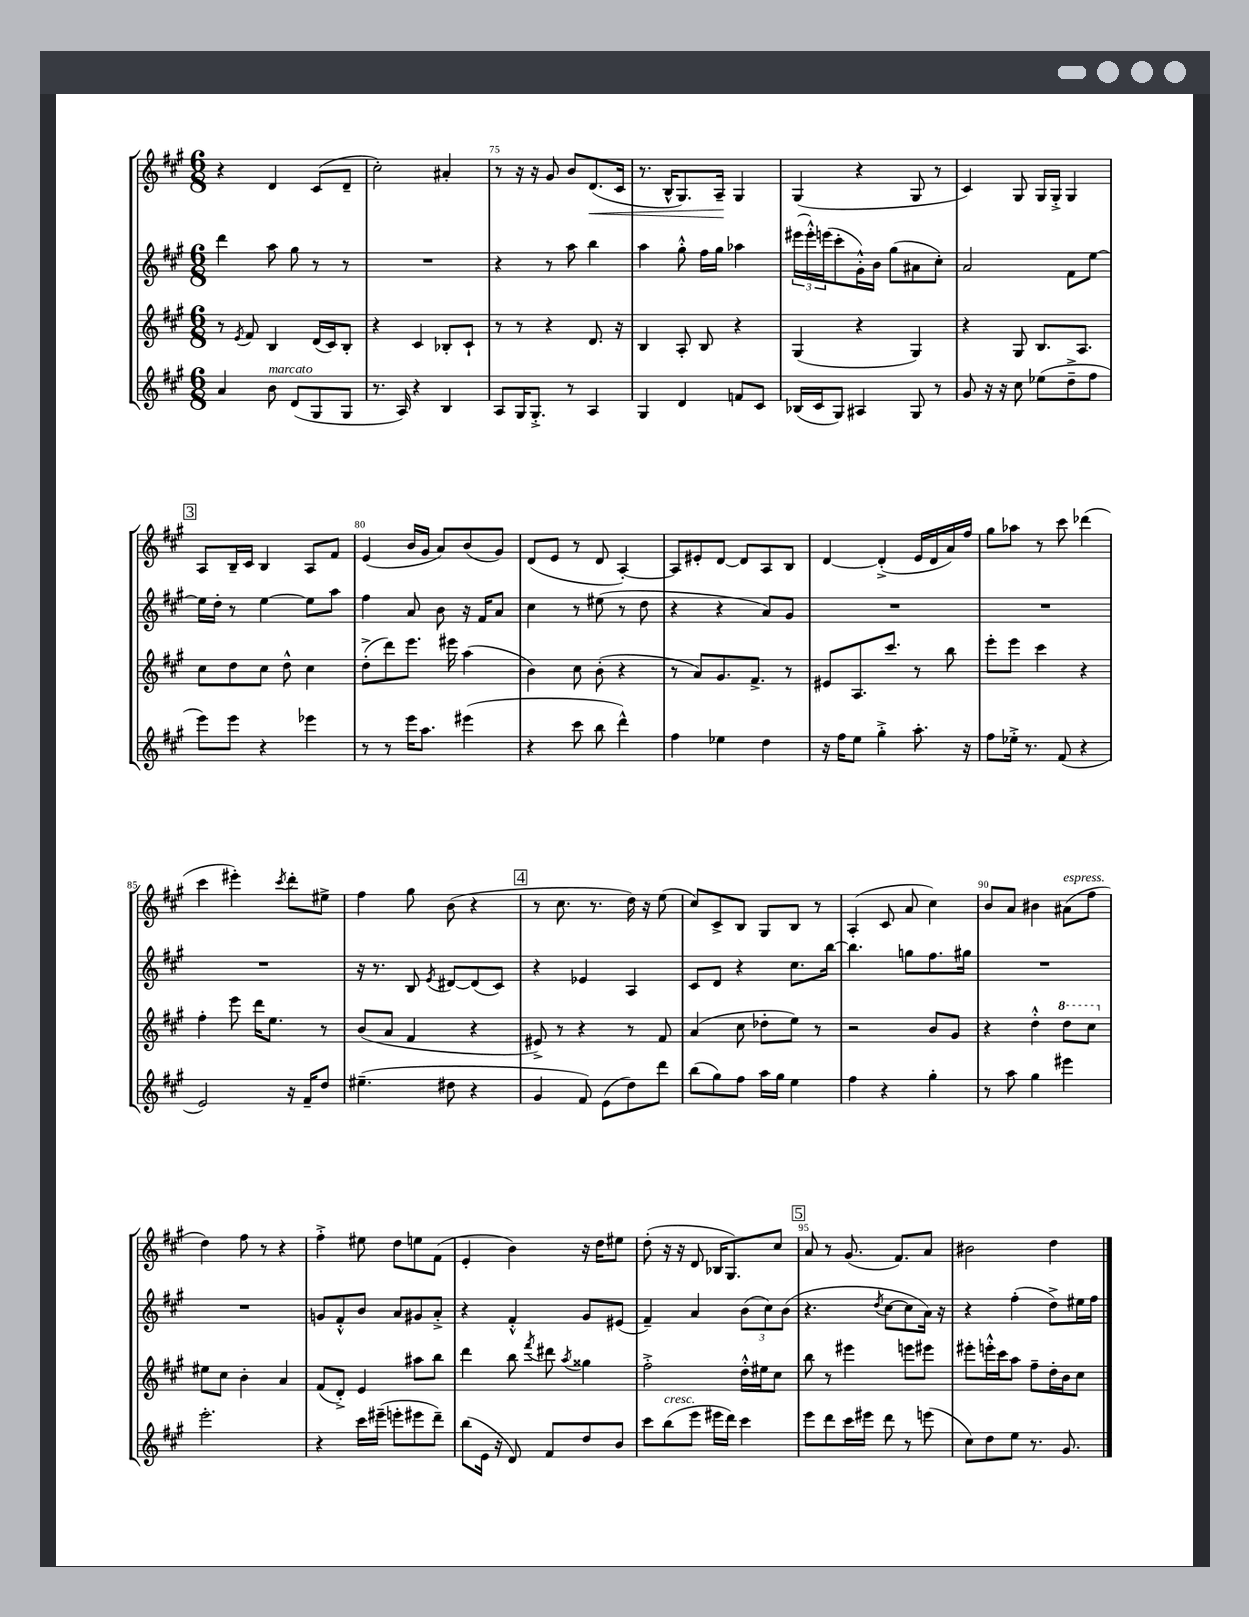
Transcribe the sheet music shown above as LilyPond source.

<<
\new StaffGroup <<
\new Staff = "s0" {
    \clef treble \key a \major \numericTimeSignature \time 6/8
    r4 d'4 cis'8( d'8-- |
    cis''2-.) ais'4-. |
    r8 r16 r16 gis'8 b'8 d'8.\<( cis'16 |
    r8. b16-^ gis8.) a16--\! gis4 |
    gis4( r4 gis8 r8 |
    cis'4) gis8 gis16 gis16-.-> gis4 |
    \mark \markup { \box "3" } a8 b16-- cis'16 b4 a8 fis'8 |
    e'4( b'16 gis'16 a'8) b'8( gis'8) |
    d'8( e'8 r8 d'8 a4~-.) |
    a8 eis'8-. d'8~ d'8 a8 b8 |
    d'4~ d'4-.->( e'16 d'16 a'16) fis''16 |
    gis''8 aes''8 r8 cis'''8 des'''4( |
    cis'''4 eis'''4-.) \acciaccatura { cis'''8 } d'''8-. eis''8-> |
    fis''4 gis''8 b'8( r4 |
    \mark \markup { \box "4" } r8 cis''8. r8. d''16) r16 e''8( |
    cis''8) cis'8-> b8 gis8 b8 r8 |
    a4-.( cis'8 a'8 cis''4) |
    b'8 a'8 bis'4 ais'8^\markup { \italic "espress." }( fis''8 |
    d''4) fis''8 r8 r4 |
    fis''4-.-> eis''8 d''8 e''8 fis'8( |
    e'4-. b'4) r16 d''16 eis''8 |
    d''8-.( r16 r16 d'8 bes16 gis8.) cis''8 |
    \mark \markup { \box "5" } a'8 r8 gis'8.( fis'8.) a'8 |
    bis'2 d''4 \bar "|." |
}
\new Staff = "s1" {
    \clef treble \key a \major \numericTimeSignature \time 6/8
    d'''4 a''8 gis''8 r8 r8 |
    R2. |
    r4 r8 a''8 b''4 |
    a''4 gis''8-.-^ fis''16 gis''16 aes''4 |
    \tuplet 3/2 { eis'''16( eis'''16-.-^) e'''16( } cis'''8-. gis'16-.-^) b'16 gis''8( ais'8 cis''8-.) |
    a'2 fis'8 e''8~ |
    \mark \markup { \box "3" } e''16 d''16-. r8 e''4~ e''8 a''8 |
    fis''4 a'8 b'8 r16 fis'16 a'8 |
    cis''4 r8 eis''8( r8 d''8 |
    r4 r4 a'8) gis'8 |
    R2. |
    R2. |
    R2. |
    r16 r8. b8 \acciaccatura { e'8 } dis'8~ dis'8( cis'8) |
    \mark \markup { \box "4" } r4 ees'4 a4 |
    cis'8 d'8 r4 cis''8. b''16~ |
    b''4. g''8 fis''8. gis''16 |
    R2. |
    R2. |
    g'8 fis'8-.-^ b'8 a'8 gis'8 a'8-.-> |
    r4 fis'4-.-^ gis'8 eis'8( |
    fis'4--) a'4 \tuplet 3/2 { b'8( cis''8) b'8( } |
    \mark \markup { \box "5" } r4. \acciaccatura { d''8 } cis''8~ cis''8 a'16) r16 |
    r4 fis''4-.( d''8->) eis''16 fis''16 \bar "|." |
}
\new Staff = "s2" {
    \clef treble \key a \major \numericTimeSignature \time 6/8
    r8 \acciaccatura { e'8 } fis'8 b4 d'16( cis'16) b8-. |
    r4 cis'4 bes8-. cis'8-! |
    r8 r8 r4 d'8. r16 |
    b4 a8-. b8 r4 |
    gis4( r4 gis4) |
    r4 gis8 b8. a8. |
    \mark \markup { \box "3" } cis''8 d''8 cis''8 d''8-^ cis''4 |
    d''8-.->( d'''8) e'''8. eis'''16 a''4( |
    b'4) cis''8 b'8-.( r4 |
    r8 a'8) gis'8. fis'8.-> r8 |
    eis'8 a8. cis'''8. r8 b''8 |
    e'''8-. e'''8 cis'''4 r4 |
    fis''4-. e'''8 d'''16 e''8. r8 |
    b'8( a'8 fis'4 r4 |
    \mark \markup { \box "4" } eis'8->) r8 r4 r8 fis'8 |
    a'4( cis''8 des''8-. e''8) r8 |
    r2 b'8 gis'8 |
    r4 d''4-.-^ \ottava #1 d'''8 cis'''8 \ottava #0 |
    eis''8 cis''8 b'4-. a'4 |
    fis'8( d'8-.->) e'4 ais''8 b''8 |
    d'''4 b''8 \acciaccatura { fis'''8 } dis'''8 \acciaccatura { a''8 } gisis''4 |
    fis''2-.-> d''16-.-^ eis''16 cis''8 |
    \mark \markup { \box "5" } b''8 r8 eis'''4 e'''8 eis'''8 |
    eis'''8-. e'''16-.-^ cis'''16 a''8 fis''8-- d''16-. b'16 cis''8 \bar "|." |
}
\new Staff = "s3" {
    \clef treble \key a \major \numericTimeSignature \time 6/8
    a'4 b'8^\markup { \italic "marcato" } d'8( gis8 gis8 |
    r8. a16) r4 b4 |
    a8 gis16 gis8.-.-> r8 a4 |
    gis4 d'4 f'8 cis'8 |
    bes16( cis'16 gis8) ais4 gis8 r8 |
    gis'8 r16 r16 cis''8 ees''8( d''8---> fis''8 |
    \mark \markup { \box "3" } e'''8) e'''8 r4 ees'''4 |
    r8 r8 e'''16 a''8. eis'''4( |
    r4 cis'''8 b''8 d'''4-^) |
    fis''4 ees''4 d''4 |
    r16 fis''16 e''8 gis''4-.-> a''8.-. r16 |
    fis''8 ees''16-.-> r8. fis'8( r4 |
    e'2) r16 fis'16-- d''8 |
    eis''4.--( dis''8 r4 |
    \mark \markup { \box "4" } gis'4 fis'8) e'8( d''8) d'''8 |
    b''8( gis''8) fis''8 a''16 gis''16 e''4 |
    fis''4 r4 gis''4-. |
    r8 a''8 gis''4 eis'''4 |
    e'''2.-. |
    r4 cis'''16 eis'''16--( e'''8-. eis'''8 d'''8--) |
    b''8( e'16 r16 d'8) fis'8 d''8 b'8 |
    cis'''8 b''8^\markup { \italic "cresc." }( e'''8 eis'''16 d'''16) cis'''4 |
    \mark \markup { \box "5" } e'''8 d'''8 cis'''16 eis'''16 d'''8 r8 e'''8( |
    cis''8) d''8 e''8 r8. gis'8. \bar "|." |
}
>>
>>
\layout { \context { \Score currentBarNumber = #73 \override BarNumber.break-visibility = ##(#f #t #t) barNumberVisibility = #(every-nth-bar-number-visible 5) } }
